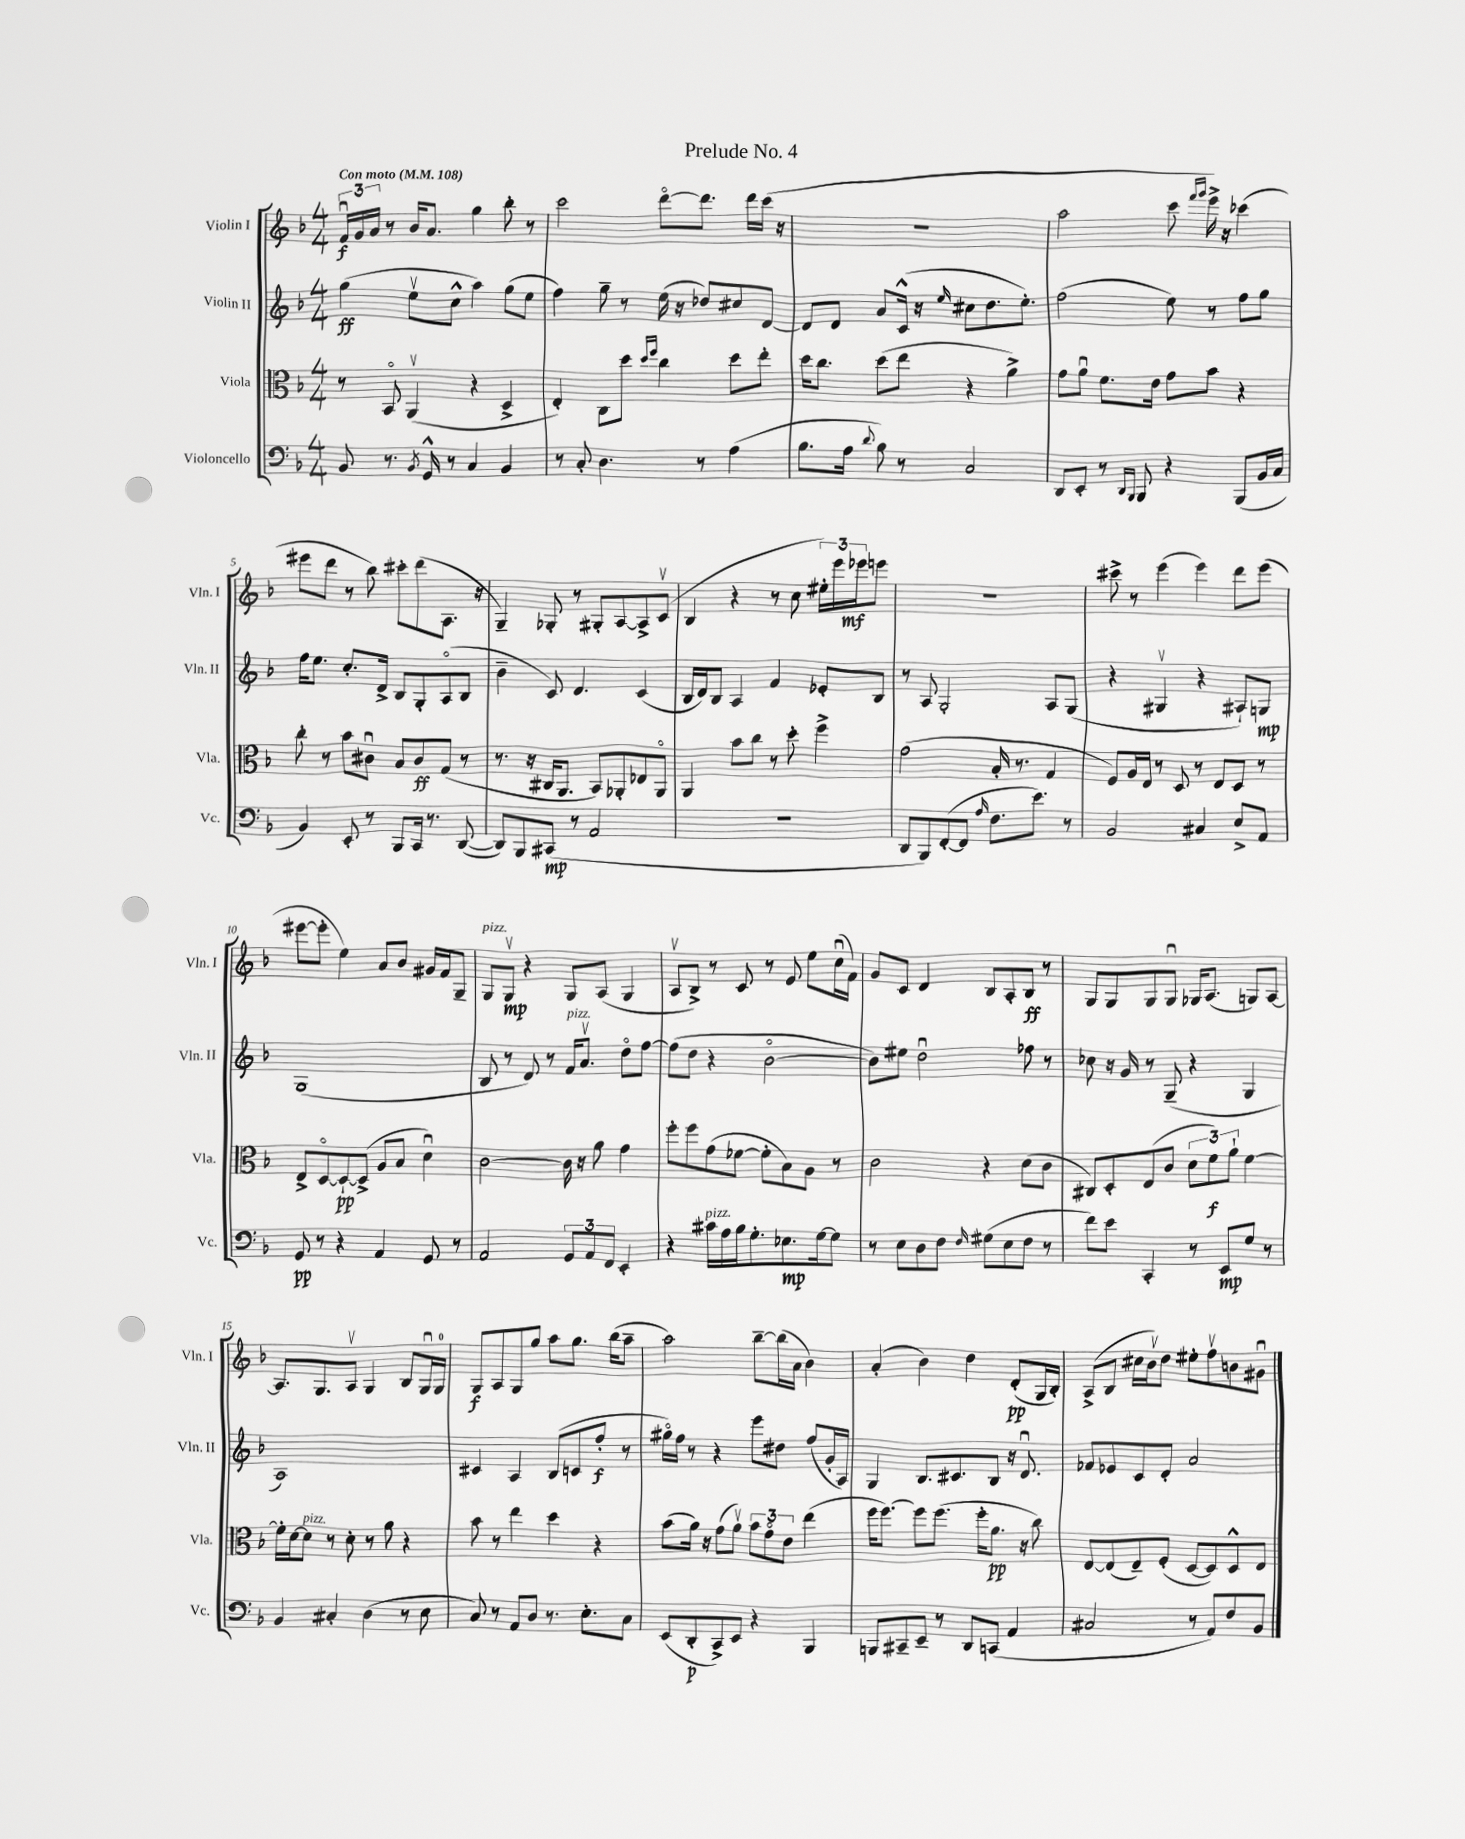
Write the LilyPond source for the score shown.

\header { title = "Prelude No. 4" }
<<
\new StaffGroup <<
\new Staff = "s0" \with { instrumentName = "Violin I" shortInstrumentName = "Vln. I" } {
    \clef treble \key f \major \numericTimeSignature \time 4/4 \tempo "Con moto" 4 = 108
    \tuplet 3/2 { f'16\downbow\f g'16 a'16 } r8 bes'16 a'8. g''4 bes''8-. r8 |
    c'''2 d'''8~\flageolet d'''8. d'''16 c'''16( r16 |
    R1 |
    a''2 c'''8 \grace { f'''16 g'''16 } e'''16->) r16 ces'''4( |
    eis'''8 d'''8 r8 bes''8) cis'''8-. d'''8( a8. r16 |
    g4--) ges8-. r8 gis8-. a8~ a8-> c'8\upbow( |
    bes4 r4 r8 c''8 \tuplet 3/2 { eis''16-.) e'''16 ees'''16\mf } e'''8 |
    R1 |
    cis'''8-> r8 e'''4( e'''4) d'''8 e'''8( |
    eis'''8~ eis'''8-. e''4) a'8 bes'8 gis'16 f'16 g8-- |
    g8^\markup { \italic "pizz." } g8\upbow\mp r4 g8 a8( g4 |
    a8\upbow bes8->) r8 c'8 r8 e'8 e''8 c''16\downbow( f'16) |
    g'8 c'8 d'4 bes8 a8-. bes8\ff r8 |
    g8 g8 g8 g8\downbow ges16 a8.( g8) a8~ |
    a8. g8. a8\upbow g4 bes8 g16\downbow g16-0 |
    g8\f a8 g8 g''8 a''8 g''8. bes''16( a''8-- |
    a''2) bes''8~-- bes''16( a'16 bes'4) |
    a'4-.( bes'4) d''4 d'8-.\pp( g16 bes16-.) |
    a8->( bes8 cis''16 bes'16\upbow) d''8 eis''8-. f''8\upbow b'8 gis'8\downbow \bar "|." |
}
\new Staff = "s1" \with { instrumentName = "Violin II" shortInstrumentName = "Vln. II" } {
    \clef treble \key f \major \numericTimeSignature \time 4/4
    g''4\ff( e''8\upbow c''8-^ a''4) g''8( e''8 |
    f''4) g''8-- r8 e''16( r16 des''8) cis''8 d'8~ |
    d'8 d'8 a'8 c'16-^( r16 \grace { e''16 } cis''8 d''8. e''8.-.) |
    f''2( e''8) r8 f''8 g''8 |
    f''16 e''8. c''8.-. d'16-> bes8 g8-. a8\flageolet( bes8 |
    bes'4-- c'8) d'4. c'4( |
    bes16 d'16) bes8 a4 f'4 ees'8-. bes8 |
    r8 a8 g2-. a8 g8( |
    r4 gis4\upbow r4 ais8-!) g8\mp |
    g1( |
    bes8 r8 d'8) r8 f'16^\markup { \italic "pizz." } a'8.\upbow d''8\flageolet f''8~ |
    f''8( d''8 r4 bes'2~\flageolet |
    bes'8) eis''8 d''2\downbow fes''8 r8 |
    ces''8 r16 g'16 r8 g8--( r4 g4 |
    a1) |
    cis'4 a4 bes8( c'8 f''8-.\f r8 |
    gis''16\flageolet) f''16 r8 r4 e'''8 dis''8 f''8( g'16-. a16) |
    g4 bes8. cis'8. bes8 r16 d'8.\downbow |
    fes'8 ees'8 c'8 d'8-. a'2 \bar "|." |
}
\new Staff = "s2" \with { instrumentName = "Viola" shortInstrumentName = "Vla." } {
    \clef alto \key f \major \numericTimeSignature \time 4/4
    r8 bes,8\flageolet a,4\upbow( r4 d4-> |
    e4-.) c8 d''8 \grace { d''16 f''16 } c''4 d''8 e''8-. |
    d''16 c''8. d''8( e''8 r4 a'4->) |
    g'8 a'8\downbow f'8. e'16 g'8 bes'8 r4 |
    c''8-. r8 bes'8 cis'8\downbow bes8 cis'8\ff g8( r8 |
    r8. r16 cis16 a,8. bes,8) aes,8-. ees8 aes,8\flageolet |
    a,4 bes'8 c''8 r8 d''8-. f''4-> |
    g'2( bes16-. r8. g4 |
    f8) a16 e16 r8 d8 r8 e8 d8 r8 |
    e8-> d8~\flageolet d8~-!\pp d8->( a8 bes8 d'4\downbow) |
    c'2~ c'16 r16 a'8 g'4 |
    f''8-. f''8 g'8( fes'8~ fes'8-. bes8) a8 r8 |
    c'2 r4 d'8( c'8 |
    cis8) d8-. e8( c'8 \tuplet 3/2 { d'8 f'8\f) a'8-! } f'4~ |
    f'16-. d'16~ d'8^\markup { \italic "pizz." } r8 d'8-. r8 a'8 r4 |
    bes'8 r8 e''4 d''4 r4 |
    bes'8( a'16) r16 g'8( a'8\upbow) \tuplet 3/2 { bes'8 g'8\flageolet e'8 } e''4( |
    f''16 f''8.~) f''8 f''8.( f''16-. a'8.\pp r16 c''8) |
    e8~ e8( e8--) f8-.( d8~ d8) d8-^ e8 \bar "|." |
}
\new Staff = "s3" \with { instrumentName = "Violoncello" shortInstrumentName = "Vc." } {
    \clef bass \key f \major \numericTimeSignature \time 4/4
    bes,8 r8. \acciaccatura { bes,8 } g,16-^ r8 c4 bes,4 |
    r8 c8-. d4. r8 a4( |
    bes8. a16 \appoggiatura { d'8 } bes8) r8 c2 |
    d,8 e,8-. r8 \grace { d,16 bes,,16 } bes,,8 r4 bes,,8( bes,16 c16 |
    bes,4) e,8-. r8 bes,,8 c,16 r8. d,8~( |
    d,8) bes,,8 cis,8\mp( r8 a,2 |
    R1 |
    d,8 bes,,8) f,8~-.( f,8 \grace { a16 } f8. e'8.) r8 |
    bes,2 cis4 e8-> a,8 |
    g,8\pp r8 r4 a,4 g,8 r8 |
    a,2 \tuplet 3/2 { g,8 a,8 f,8 } e,4-. |
    r4 cis'16^\markup { \italic "pizz." } a16 bes16 g8.-. ees8.\mp g16~ g8 |
    r8 e8 d8 f8 \grace { f16 } gis8( e8 f8 r8 |
    f'8) e'8 c,4-. r8 e,8\mp g8 r8 |
    bes,4 cis4-. d4( r8 e8 |
    c8) r8 a,8 d8 r8. e8.-. c8 |
    e,8( d,8-.\p c,8->) e,8 r4 bes,,4 |
    b,,8 cis,8-- e,8-- r8 d,8 c,8( a,4 |
    cis2 r8 a,8) f8 bes,8 \bar "|." |
}
>>
>>
